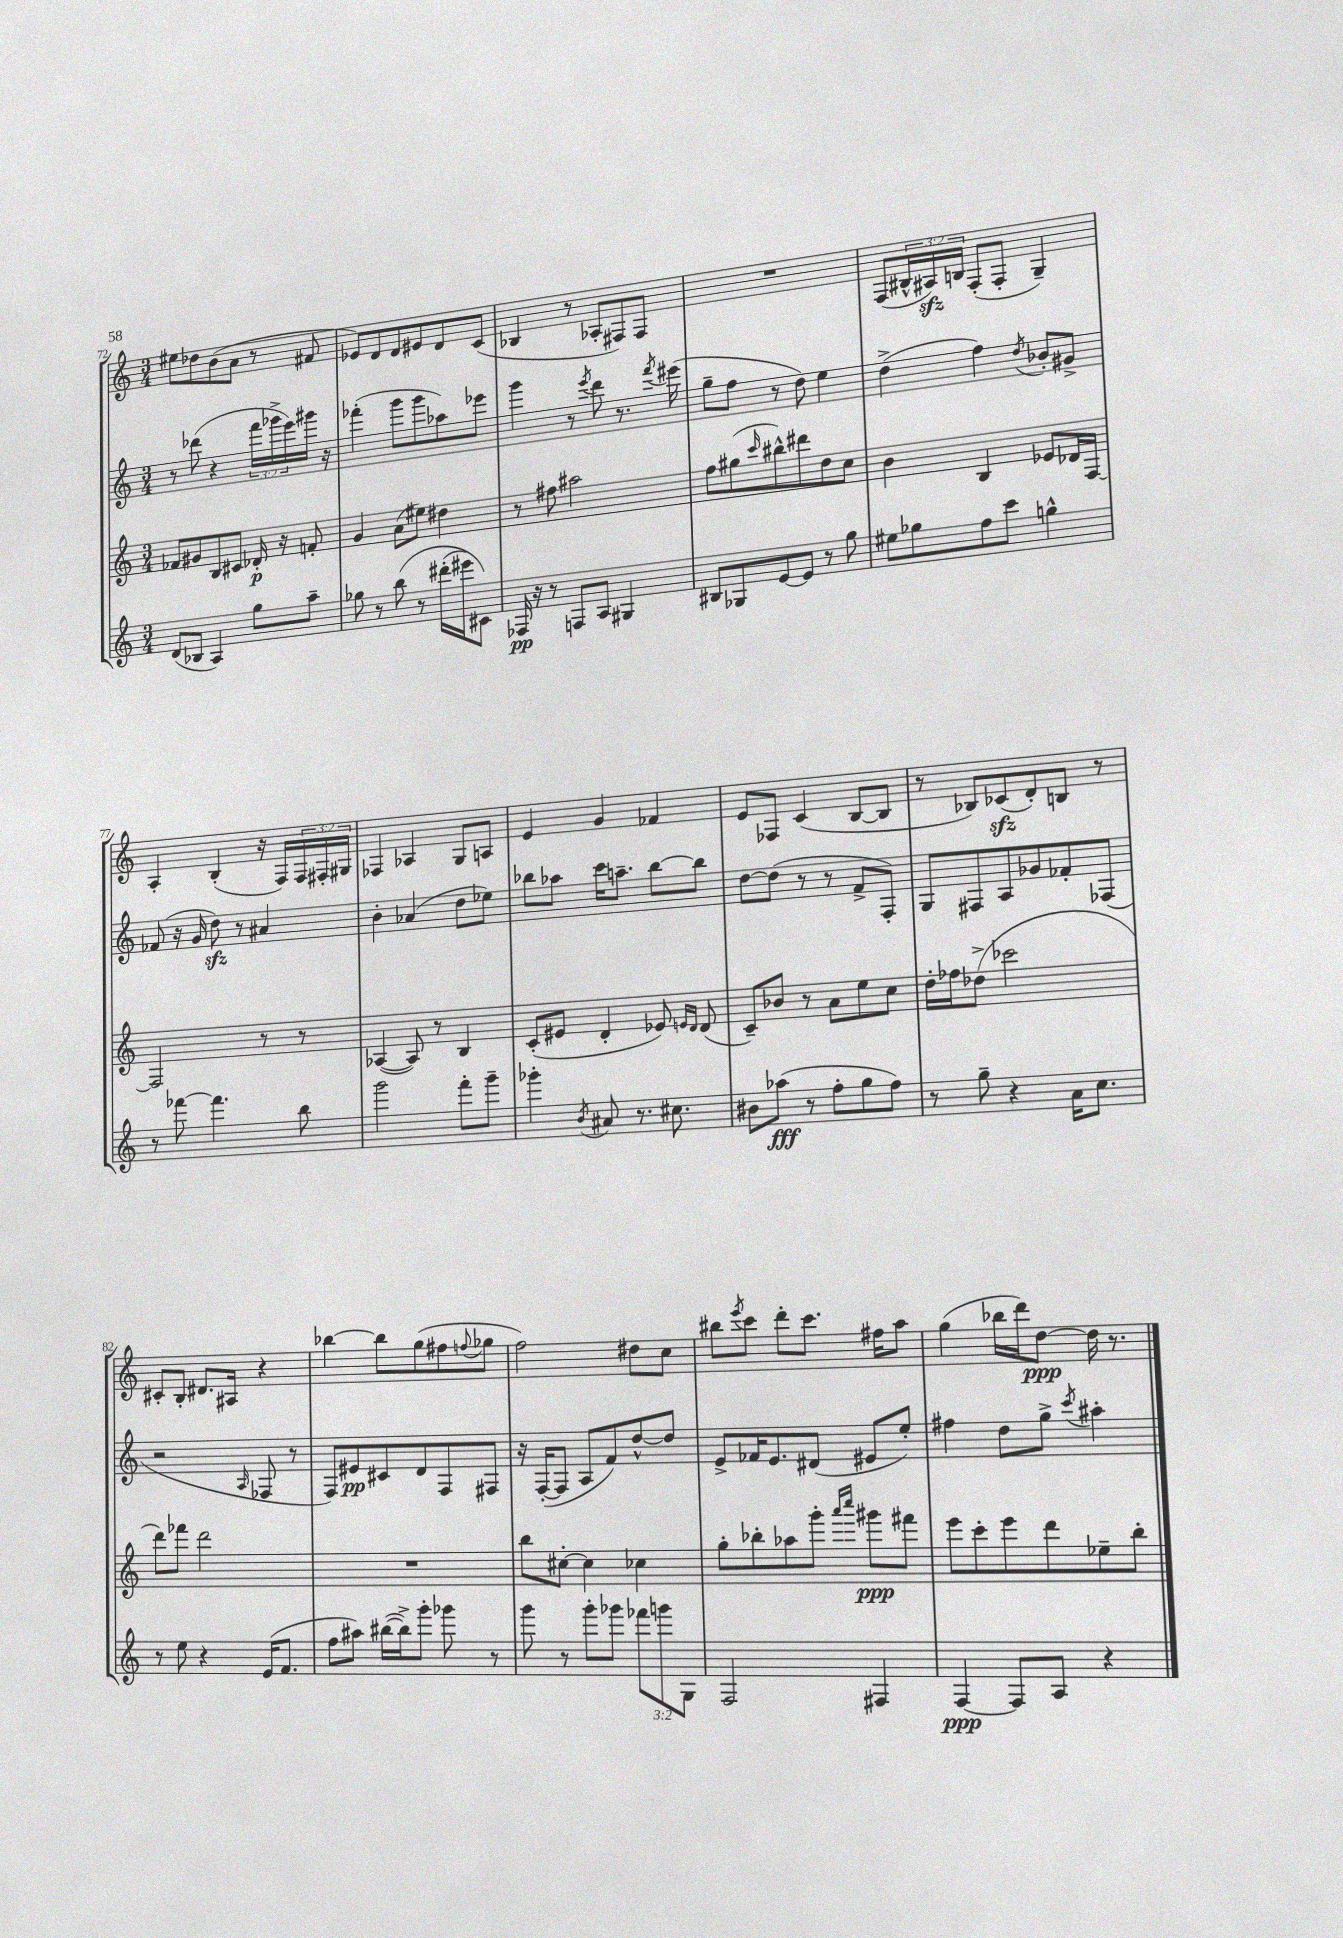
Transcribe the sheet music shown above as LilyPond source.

<<
\new StaffGroup <<
\new Staff = "s0" {
    \clef treble \key c \major \numericTimeSignature \time 3/4 \override Staff.TupletNumber.text = #tuplet-number::calc-fraction-text
    eis''8 des''8 b'8( a'8 r8 fis'8 |
    ees'8) d'8 d'8 eis'8 d'8 c'8( |
    bes4 r8 aes8-. fis8) fis8 |
    R2. |
    f8( \tuplet 3/2 { bis16-^ ais16\sfz) b16 } f8-.( f8-. g4--) |
    a4-. b4-.( r16 f16) \tuplet 3/2 { f16 fis16-. gis16 } |
    fes4 aes4 g8 a8 |
    e'4 g'4 fes'4 |
    e'8 fes8 c'4( b8~ b8 |
    r8 bes8) ces'8\sfz( d'8-.) b8 r8 |
    cis'8-. b8-. dis'8. ais16 r4 |
    bes''4~ bes''8 g''8( fis''8 \appoggiatura { f''8 } ges''8 |
    f''2) dis''8 c''8 |
    bis''8 \acciaccatura { e'''8 } c'''8 d'''8-. c'''8. fis''16 a''8 |
    g''4( bes''16 d'''16) d''8~\ppp d''16 r8. \bar "|." |
}
\new Staff = "s1" {
    \clef treble \key c \major \numericTimeSignature \time 3/4 \override Staff.TupletNumber.text = #tuplet-number::calc-fraction-text
    r8 des'''8( r4 \tuplet 3/2 { f'''16 ges'''16-> e'''16) } gis'''16 r16 |
    fes'''4-.( g'''8 g'''8 aes''8) ees'''8 |
    g'''4 r8 \acciaccatura { e'''8 } d'''8 r8. \acciaccatura { f'''8 } eis'''16( |
    g''8-- f''8 r8 d''8) e''4 |
    d''4->( f''4) \acciaccatura { d''8 } bes'8-. gis'8-> |
    fes'8( r16 g'16 d''8\sfz) r8 ais'4 |
    b'4-. aes'4( d''8 ees''8) |
    bes''8 aes''8 c'''16 a''8.-- bes''8~ bes''8 |
    d''8~ d''8( r8 r8 f'8-> f8-.) |
    g8 fis8 a8 ges'8 fes'8-. fes8( |
    r2 \grace { a16 } fes8 r8 |
    f8) eis'8\pp cis'8 d'8 f8 fis8 |
    r16 f16~-.( f8 a8 f'8) d''8~-^ d''8 |
    e'8-> fes'16 e'8. dis'8( eis'8 e''8-.) |
    fis''4 d''8 g''8-> \acciaccatura { c'''8 } ais''4-. \bar "|." |
}
\new Staff = "s2" {
    \clef treble \key c \major \numericTimeSignature \time 3/4
    fes'8 gis'8 b8 cis'8 des'16-.\p r16 f'8-. |
    g'4 a'8( eis''8) dis''4 |
    r8 fis''8 ais''2 |
    f''8 gis''8( \grace { c'''16 } bis''8-^) dis'''8 d''8 c''8 |
    b'4 b4 ees'8 des'16 f16~ |
    f2 r8 r8 |
    aes4~( aes8) r8 b4 |
    c'8-.( eis'8 d'4-. ees'8) \grace { e'16 d'16 } d'8( |
    c'8--) bes'8 r8 a'8 e''8 c''8 |
    d''16-. fes''16 des''8->( ces'''2 |
    d'''8) fes'''8 d'''2 |
    R2. |
    b''8 cis''8~-. cis''4 ces''4 |
    g''8-. bes''8-. aes''8 g'''8-. \grace { a'''16 c''''16 } gis'''8\ppp fis'''8 |
    e'''8 c'''8-. e'''8 d'''8 ees''8-- b''8-. \bar "|." |
}
\new Staff = "s3" {
    \clef treble \key c \major \numericTimeSignature \time 3/4 \override Staff.TupletNumber.text = #tuplet-number::calc-fraction-text
    d'8( bes8 a4) g''8 a''8-- |
    ges''8 r8 b''8\( r8 dis'''16-.( eis'''16) cis'8\) |
    fes16\pp r16 r8 f8 a8 gis4 |
    bis8 ges8 e'8~ e'8 r8 g''8 |
    eis''8 ges''8 f''8 c'''8 g''4-^ |
    r8 fes'''8~ fes'''4. b''8 |
    g'''2 f'''8-. g'''8-- |
    ges'''4-. \acciaccatura { b'8 } ais'8 r8. cis''8. |
    bis'8 aes''8\fff( r8 f''8-. g''8 f''8) |
    r8 g''8-- r4 a'16 c''8. |
    r8 e''8 r4 e'16( f'8. |
    f''8 ais''8) bis''16~( bis''16->) g'''8-. ges'''8 r8 |
    g'''8 r8 g'''8-. ges'''8 \tuplet 3/2 { fes'''8 g'''8 g8 } |
    f2 fis4 |
    f4~\ppp f8 a8 r4 \bar "|." |
}
>>
>>
\layout { \context { \Score currentBarNumber = #72 } }
